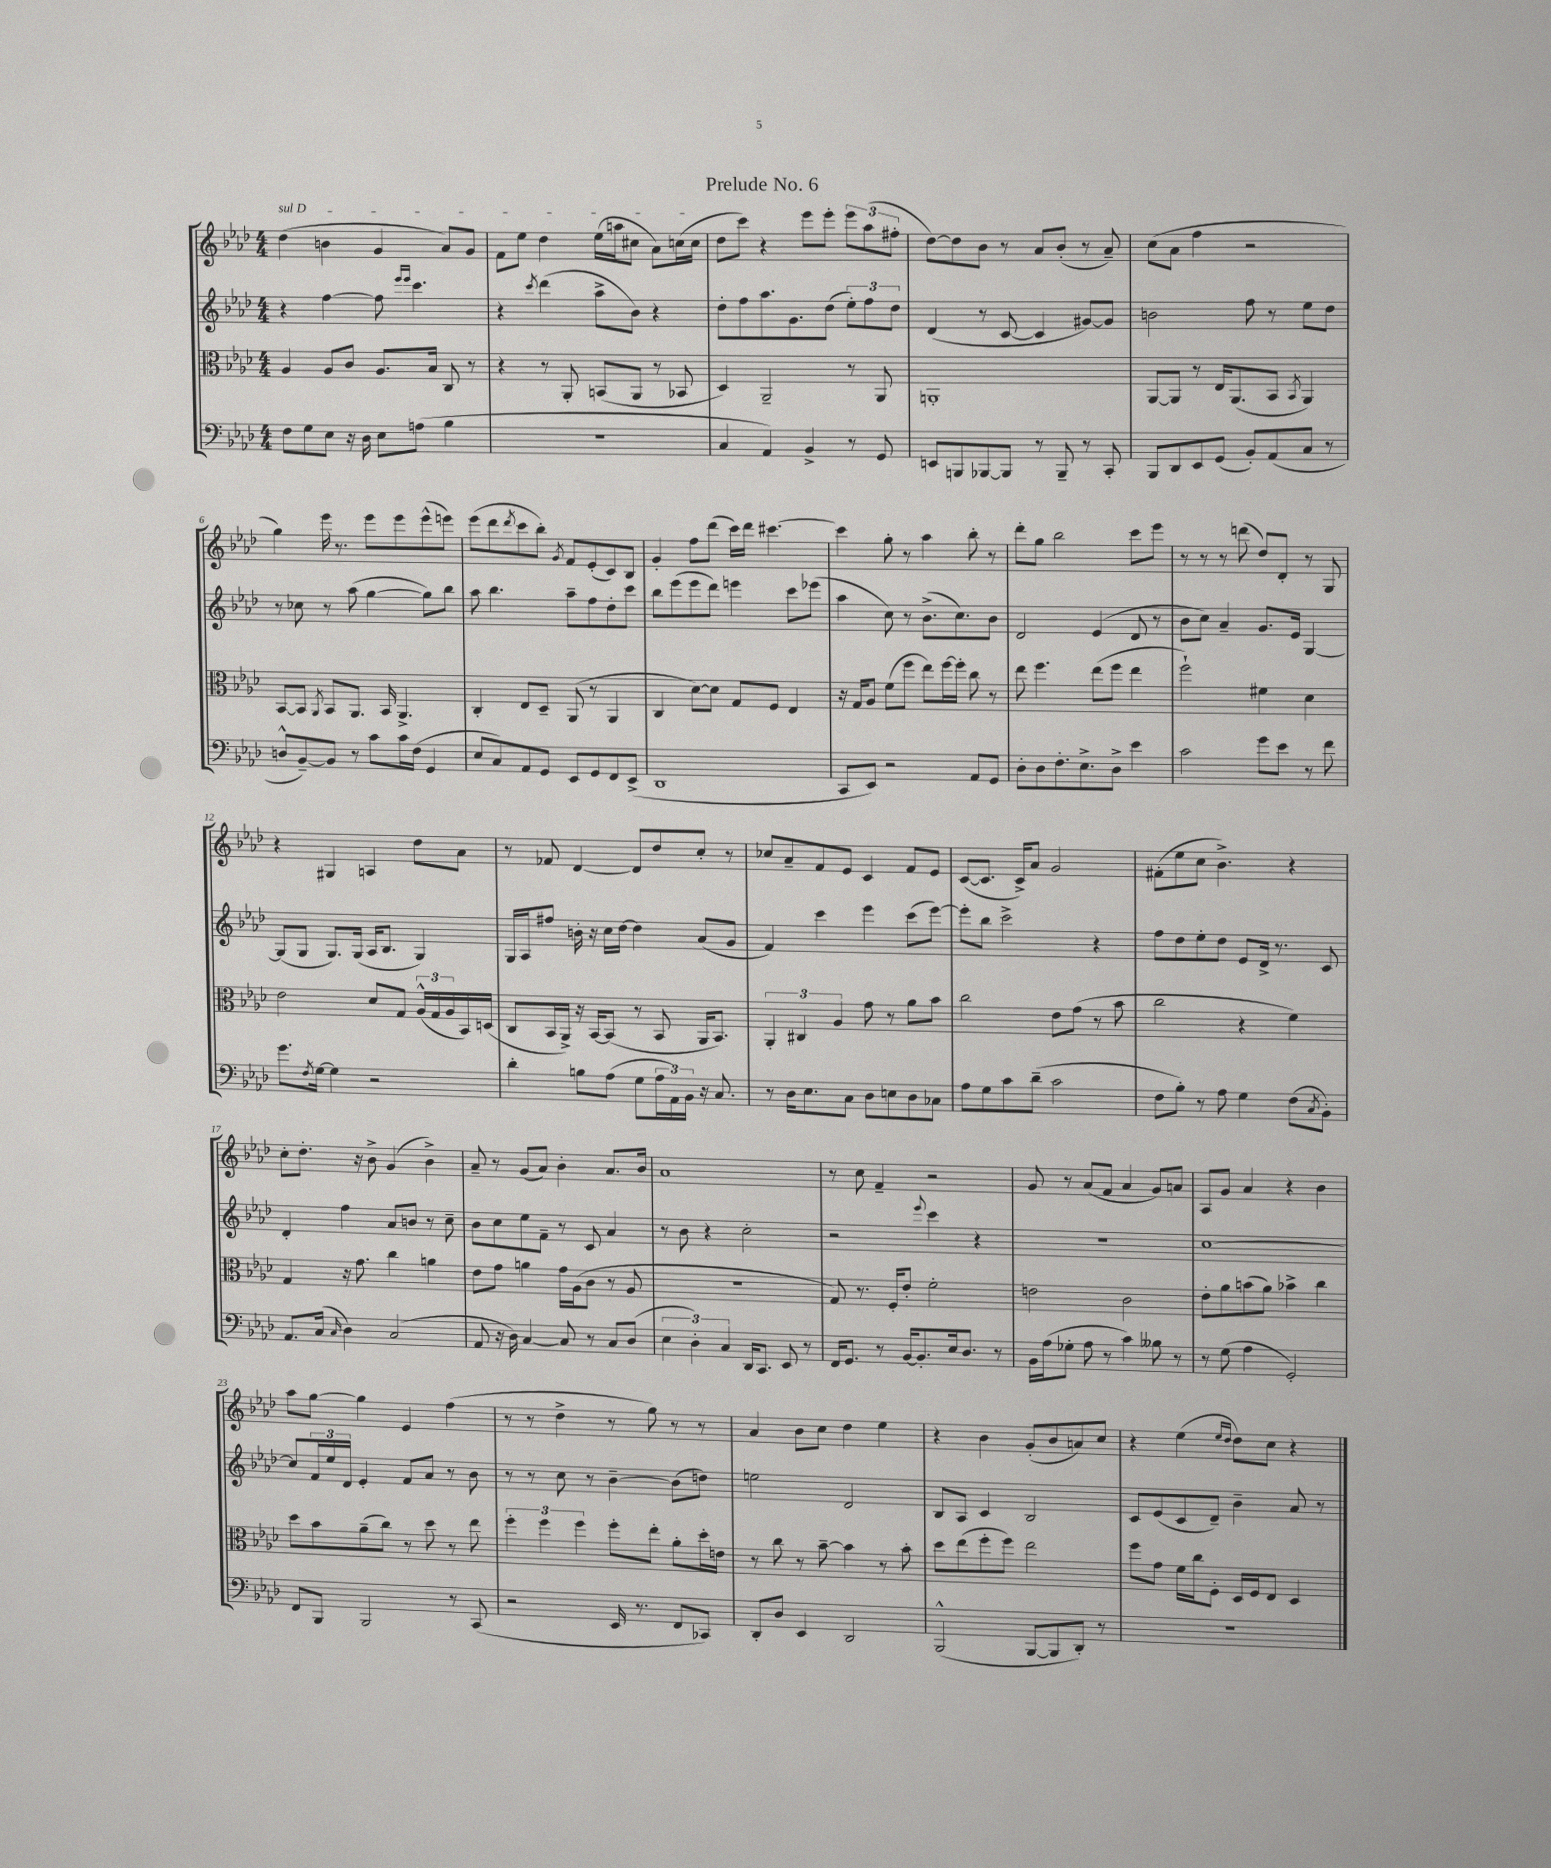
\header { title = "Prelude No. 6" }
<<
\new StaffGroup <<
\new Staff = "s0" {
    \clef treble \key aes \major \numericTimeSignature \time 4/4
    \once \override TextSpanner.bound-details.left.text = \markup { \italic "sul D" } des''4\startTextSpan( b'4 g'4 aes'8) g'8 |
    f'8 ees''8 des''4 ees''16( a''16 cis''8 aes'8) c''16( c''16\stopTextSpan |
    des''8 c'''8) r4 ees'''8 ees'''8-. \tuplet 3/2 { ees'''8 aes''8( fis''8-. } |
    des''8~) des''8 bes'8 r8 aes'8 bes'8-.( r8 aes'8--) |
    c''8( aes'8 f''4 r2 |
    g''4) ees'''16 r8. ees'''8 ees'''8 ees'''8-^( e'''8) |
    ees'''8( des'''8 \acciaccatura { des'''8 } c'''8 bes''8-.) \acciaccatura { g'8 } f'8 ees'8-.( c'8) bes8 |
    g'4-. f''8 des'''8( c'''16) des'''16 cis'''4.~ |
    cis'''4 g''8-. r8 aes''4 bes''8-. r8 |
    des'''8-. g''8 bes''2 c'''8 ees'''8 |
    r8 r8 r8 d'''8( des''8) des'8-. r8 g8 |
    r4 gis4 a4 des''8 aes'8 |
    r8 fes'8 des'4~ des'8 des''8 c''8-. r8 |
    ces''8 aes'8-- f'8 ees'8 c'4 f'8 ees'8 |
    c'8~( c'8. c'16->) aes'8 g'2 |
    fis'8-.( ees''8 c''8 bes'4.->) r4 |
    c''8-. des''8.-. r16 bes'8-> g'4( bes'4->) |
    aes'8-- r8 g'8( aes'8) bes'4-. aes'8. bes'16 |
    aes'1 |
    r8 c''8 f'4-- r2 |
    g'8 r8 aes'8( f'8 aes'4 g'8) a'8 |
    aes8 g'8 aes'4 r4 bes'4 |
    aes''8 g''8~ g''4 ees'4 f''4( |
    r8 r8 des''4-> r8 g''8) r8 r8 |
    aes'4 bes'8 c''8 des''4 ees''4 |
    r4 bes'4 g'8-.( bes'8 a'8) c''8 |
    r4 ees''4( \grace { ees''16 des''16 } des''8) c''8 r4 \bar "|." |
}
\new Staff = "s1" {
    \clef treble \key aes \major \numericTimeSignature \time 4/4
    r4 f''4~ f''8 \grace { ees'''16 ees'''16 } c'''4. |
    r4 \acciaccatura { c'''8 } des'''4( aes''8-> bes'8) r4 |
    des''8-. f''8 aes''8. g'8. des''8( \tuplet 3/2 { ees''8-.) f''8 des''8 } |
    des'4( r8 c'8~ c'4 gis'8~) gis'8 |
    b'2 f''8 r8 ees''8 des''8 |
    r8 ces''8 r8 aes''8( g''4~ g''8) bes''8 |
    aes''8 bes''4. aes''8-- f''8 des''8-. c'''8 |
    bes''8 ees'''8( ees'''8 des'''8) e'''4 c'''8 ees'''8( |
    aes''4 c''8) r8 bes'8.->( c''8.) bes'8 |
    des'2 ees'4( des'8 r8 |
    bes'8 c''8) aes'4-- g'8. ees'16 g4~ |
    g8( g8 g8.) g16( aes16 bes8. g4) |
    g16 aes16 fis''8 b'16-. r16 c''16 des''16~ des''4 aes'8( g'8 |
    f'4) c'''4 ees'''4 c'''8( ees'''8~) |
    ees'''8-. bes''8 c'''2-> r4 |
    f''8 des''8 ees''8-. des''8 ees'8 des'16-> r8. c'8 |
    des'4-. f''4 aes'8 b'8 r8 c''8-- |
    bes'8 c''8 ees''8 f'8-- r8 c'8 aes'4 |
    r8 bes'8 r4 c''2-. |
    r2 \appoggiatura { ees'''8 } c'''4 r4 |
    R1 |
    c''1~ |
    c''8 \tuplet 3/2 { f'16 ees''16 des'16 } ees'4-. f'8 aes'8 r8 bes'8 |
    r8 r8 c''8 r8 bes'4~-- bes'8( d''8) |
    e''2 des'2 |
    bes8 aes8 c'4 bes2 |
    c'8 ees'8( c'8 des'8--) bes'4-- aes'8 r8 \bar "|." |
}
\new Staff = "s2" {
    \clef alto \key aes \major \numericTimeSignature \time 4/4
    aes4 aes8 c'8 aes8. bes16 c8 r8 |
    r4 r8 aes,8-. b,8( aes,8 r8 bes,8 |
    des4) aes,2-- r8 aes,8 |
    a,1-. |
    aes,8~ aes,8 r8 ees16 aes,8.( bes,8 \acciaccatura { bes,8 } aes,4) |
    bes,8~ bes,8 \acciaccatura { aes,8 } bes,8 aes,8. bes,16 aes,4.-> |
    c4-. ees8 des8-- aes,8( r8 aes,4 |
    c4 des'8~) des'8 g8 f8 ees4 |
    r16 g16 aes8 f'8( f''8 ees''8) f''16~ f''16-. c''8 r8 |
    ees''8 f''4. ees''8( f''8 ees''4 |
    f''2-!) fis'4 des'4 |
    ees'2 des'8 g8 \tuplet 3/2 { aes16-^( g16 aes16 } bes,16) d16( |
    c8 bes,16 aes,16->) r16 bes,16~ bes,8( r8 bes,8 aes,16 bes,8.) |
    \tuplet 3/2 { aes,4-. cis4 aes4 } g'8 r8 aes'8 bes'8 |
    c''2 ees'8 g'8( r8 bes'8 |
    c''2 r4 f'4) |
    g4 r16 g'8. c''4 a'4 |
    ees'8 g'8 a'4 g'16 aes16( c'8 r8 aes8 |
    R1 |
    g8) r8. f16-. ees'8-. f'2-. |
    e'2 c'2 |
    ees'8-. aes'8 b'8( aes'8) bes'4-> c''4 |
    des''8 bes'8 aes'8--( c''8) r8 des''8 r8 ees''8 |
    \tuplet 3/2 { f''4-. f''4 f''4 } f''8-. ees''8-. aes'8-. des''16-. e'16 |
    r8 c''8 r8 bes'8~-- bes'4 r8 bes'8-. |
    des''8 ees''8( f''8-. f''8) ees''2 |
    f''8 g'8 f'16 c''16 f8-. des16 f16 ees8 des4 \bar "|." |
}
\new Staff = "s3" {
    \clef bass \key aes \major \numericTimeSignature \time 4/4
    f8 g8 ees8 r16 des16 ees8 a8( bes4 |
    r1 |
    c4 aes,4) bes,4-> r8 g,8 |
    e,8 b,,8 bes,,8~ bes,,8 r8 bes,,8-- r8 c,8-. |
    bes,,8 des,8 ees,8 g,8( bes,8-.) aes,8( c8 r8 |
    d8-^ bes,8~--) bes,8 r8 c'8 c'16 f16( g,4 |
    ees8 c8) aes,8 g,8 ees,8 g,8 f,8 ees,8->( |
    des,1 |
    c,8 ees,8) r2 aes,8 g,8 |
    des8-. des8 f8.-. ees8.-> des8-> ees'4 |
    c'2 g'8 ees'8 r8 f'8 |
    g'8. \acciaccatura { f8 } g16~ g4 r2 |
    des'4-. b8 aes8( g8 \tuplet 3/2 { aes16 aes,16) bes,16 } r16 c8. |
    r8 des16 ees8. c8 des8 e8 des8 ces8 |
    aes8 g8 c'8 des'8--( c'2 |
    f8 bes8-.) r8 aes8 g4 f8( \acciaccatura { c8 } bes,8-.) |
    aes,8. c16( \grace { c16 } des4) c2( |
    aes,8 r16 des16) c4~ c8 r8 c8 des8( |
    \tuplet 3/2 { ees4 des4-.) c4 } des,16 c,8. ees,8 r8 |
    f,16 g,8. r8 bes,16~ bes,8.-. ees16 des8. r8 |
    bes,16 aes16( ges8-. aes8 r8 c'4) beses8 r8 |
    r8 g8( aes4 g,2-.) |
    f,8 bes,,8 bes,,2 r8 c,8( |
    r2 ees,16 r8. f,8 ces,8) |
    des,8-. des8 ees,4 des,2 |
    bes,,2-^( bes,,8~ bes,,8 des,8-.) r8 |
    R1 \bar "|." |
}
>>
>>
